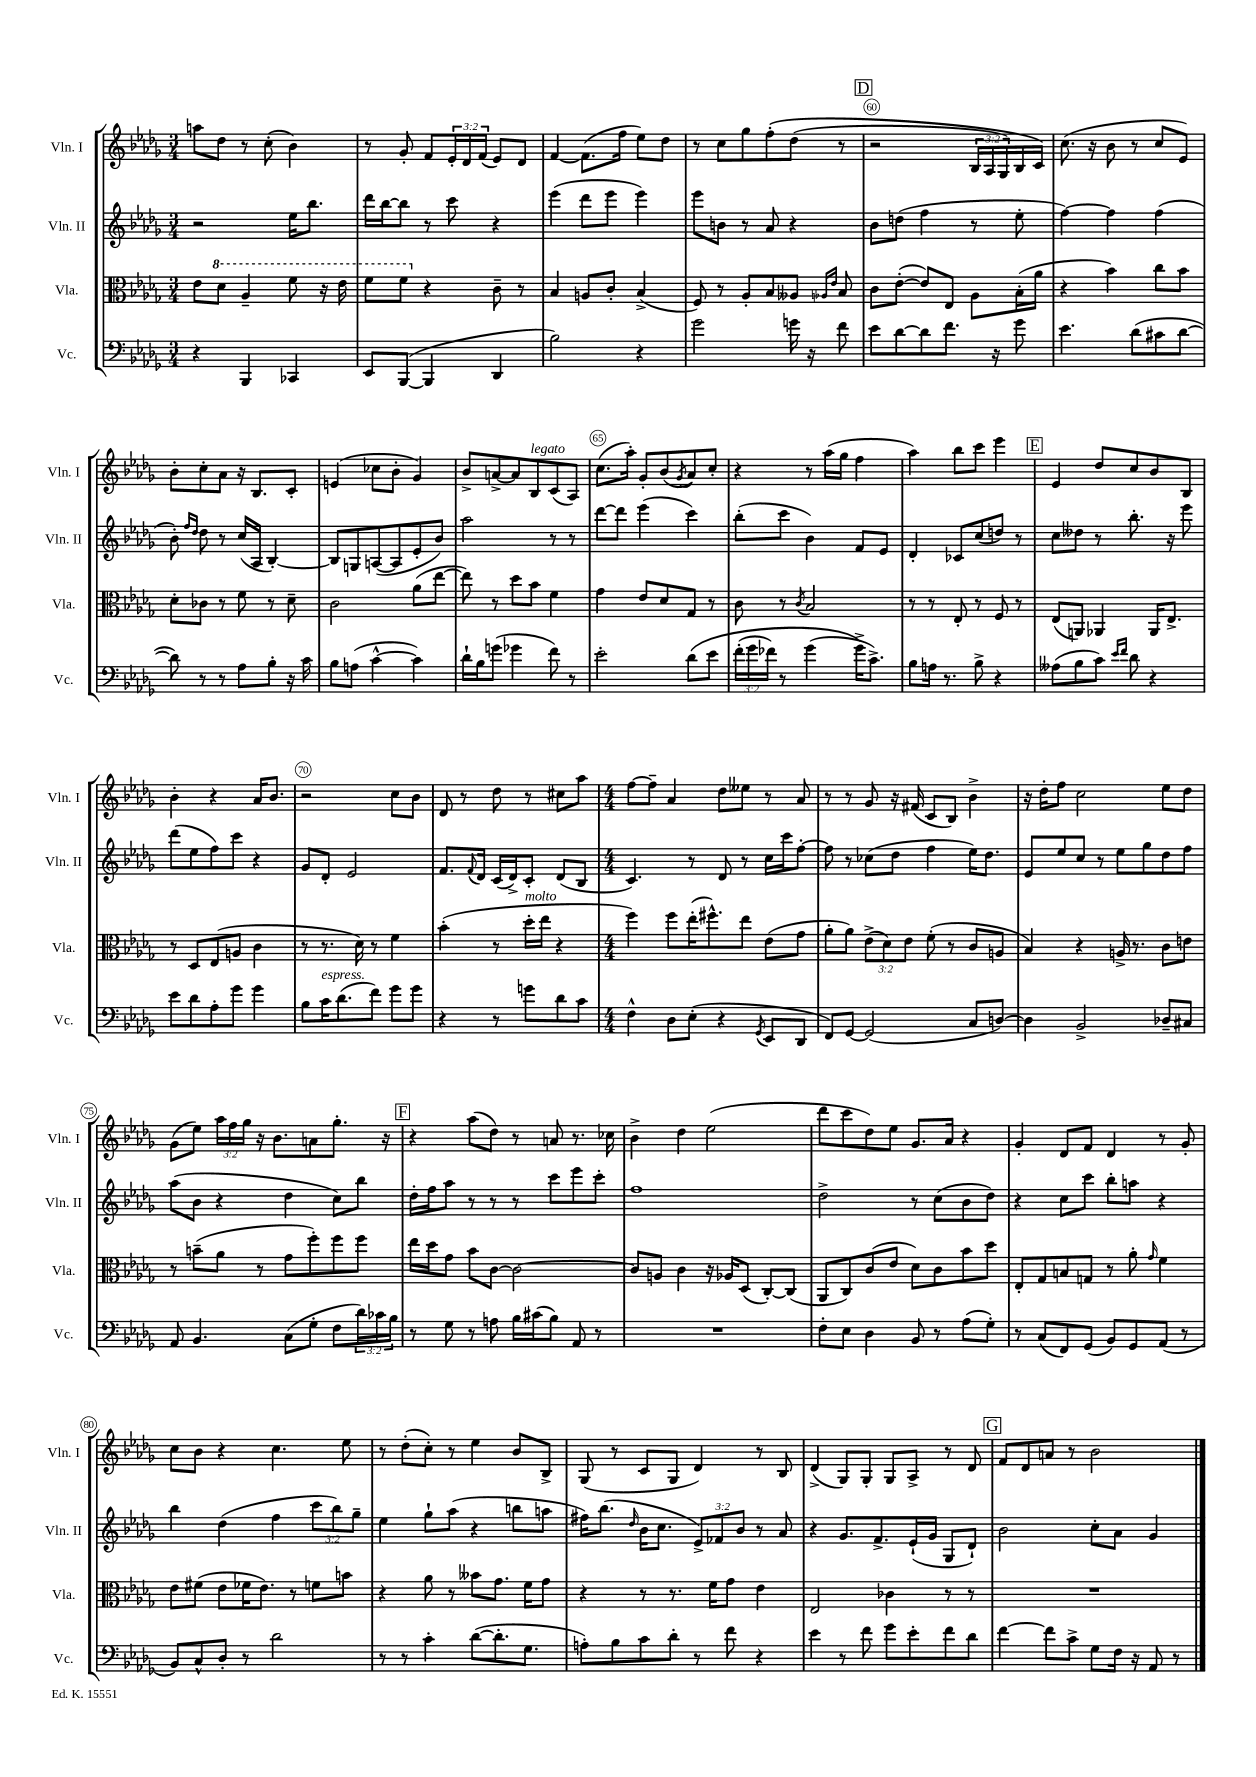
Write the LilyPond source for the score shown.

<<
\new StaffGroup <<
\new Staff = "s0" \with { instrumentName = "Vln. I" shortInstrumentName = "Vln. I" } {
    \clef treble \key des \major \numericTimeSignature \time 3/4 \override Staff.TupletNumber.text = #tuplet-number::calc-fraction-text
    a''8 des''8 r8 c''8-.( bes'4) |
    r8 ges'8-. f'8 \tuplet 3/2 { ees'16-. des'16 f'16( } ees'8) des'8 |
    f'4~ f'8.( f''16 ees''8) des''8 |
    r8 c''8 ges''8 f''8-.\( des''8( r8 |
    \mark \markup { \box "D" } r2 \tuplet 3/2 { bes16 aes16 ges16) } bes16 c'16\) |
    c''8.( r16 bes'8 r8 c''8 ees'8) |
    bes'8-. c''8-. aes'8 r16 bes8. c'8-. |
    e'4( ces''8 bes'8-. ges'4) |
    bes'8-> a'8~-> a'8 bes8^\markup { \italic "legato" } c'8( aes8) |
    c''8.( aes''16-.) ges'8-. bes'8( \acciaccatura { ges'8 } aes'8) c''8-. |
    r4 r8 aes''16( ges''16 f''4 |
    aes''4) bes''8 c'''8 ees'''4 |
    \mark \markup { \box "E" } ees'4 des''8 c''8 bes'8 bes8 |
    bes'4-. r4 aes'16 bes'8. |
    r2 c''8 bes'8 |
    des'8 r8 des''8 r8 cis''8 aes''8 |
    \numericTimeSignature \time 4/4 f''8~ f''8-- aes'4 des''8 eeses''8 r8 aes'8 |
    r8 r8 ges'8 r16 fis'16( c'8 bes8) bes'4-> |
    r16 des''16-. f''8 c''2 ees''8 des''8 |
    ges'8( ees''8) \tuplet 3/2 { aes''16 f''16 ges''16 } r16 bes'8. a'8 ges''8.-. r16 |
    \mark \markup { \box "F" } r4 aes''8( des''8) r8 a'8 r8. ces''16 |
    bes'4-> des''4 ees''2( |
    des'''8 c'''8 des''8) ees''8 ges'8. aes'16 r4 |
    ges'4-. des'8 f'8 des'4 r8 ges'8-. |
    c''8 bes'8 r4 c''4. ees''8 |
    r8 des''8-.( c''8-.) r8 ees''4 bes'8 bes8-> |
    ges8( r8 c'8 ges8 des'4) r8 bes8 |
    des'4->( ges8) ges8-. ges8 aes8-> r8 des'8 |
    \mark \markup { \box "G" } f'8 des'8 a'8 r8 bes'2 \bar "|." |
}
\new Staff = "s1" \with { instrumentName = "Vln. II" shortInstrumentName = "Vln. II" } {
    \clef treble \key des \major \numericTimeSignature \time 3/4 \override Staff.TupletNumber.text = #tuplet-number::calc-fraction-text
    r2 ees''16 bes''8. |
    des'''16 bes''16~ bes''8 r8 c'''8 r4 |
    ees'''4( des'''8 ees'''8 ees'''4) |
    ees'''8 b'8 r8 aes'8 r4 |
    \mark \markup { \box "D" } bes'8 d''8( f''4 r8 ees''8-. |
    f''4~) f''4 f''4( |
    bes'8-.) \grace { f''16 des''16 } des''8 r8 c''16( aes16 bes4~-.) |
    bes8 g8 a8~( a8 ees'8-. bes'8) |
    aes''2 r8 r8 |
    des'''8~ des'''8 ees'''4( c'''4) |
    bes''8-.( c'''8 bes'4) f'8 ees'8 |
    des'4-. ces'8 c''8( d''8) r8 |
    \mark \markup { \box "E" } c''8 deses''8 r8 bes''8.-. r16 ees'''8 |
    des'''8( ees''8 f''8) c'''8 r4 |
    ges'8 des'8-. ees'2 |
    f'8. \appoggiatura { f'8 } des'16 c'16( des'16->) c'8-. des'8( bes8 |
    \numericTimeSignature \time 4/4 c'4.) r8 des'8 r8 c''16 c'''16 f''8~-. |
    f''8 r8 ces''8( des''8 f''4 ees''16) des''8. |
    ees'8 ees''8 c''8 r8 ees''8 ges''8 des''8 f''8 |
    aes''8( bes'8 r4 des''4 c''8) bes''8 |
    \mark \markup { \box "F" } des''16-. f''16 aes''8 r8 r8 r8 c'''8 ees'''8 c'''8-. |
    f''1 |
    des''2-> r8 c''8( bes'8 des''8) |
    r4 c''8 c'''8 bes''8-. a''8 r4 |
    bes''4 des''4( f''4 \tuplet 3/2 { c'''8 bes''8) ges''8-- } |
    ees''4 ges''8-! aes''8( r4 b''8 a''8 |
    fis''16) bes''8.( \grace { des''16 } bes'16 c''8. \tuplet 3/2 { ees'8->) fes'8 bes'8 } r8 aes'8 |
    r4 ges'8. f'8.-> ees'16-!( ges'16 ges8 des'8-!) |
    \mark \markup { \box "G" } bes'2 c''8-. aes'8 ges'4 \bar "|." |
}
\new Staff = "s2" \with { instrumentName = "Vla." shortInstrumentName = "Vla." } {
    \clef alto \key des \major \numericTimeSignature \time 3/4 \override Staff.TupletNumber.text = #tuplet-number::calc-fraction-text
    ees'8 \ottava #1 des''8 aes'4-- f''8 r16 ees''16 |
    f''8 f''8 \ottava #0 r4 c'8-- r8 |
    bes4 a8 c'8-. bes4->( |
    f8) r8 aes8-. bes8 aeses8 \grace { aes16 ees'16 } bes8 |
    \mark \markup { \box "D" } c'8 ees'8~-.( ees'8) ees8 aes8 bes16-.( aes'16 |
    r4 bes'4) c''8 bes'8 |
    des'8-. ces'8 r8 f'8 r8 des'8-- |
    c'2 aes'8( ees''8~ |
    ees''8) r8 des''8 bes'8 f'4 |
    ges'4 ees'8 des'8 ges8 r8 |
    c'8 r8 \acciaccatura { c'8 } bes2 |
    r8 r8 ees8-. r8 f8 r8 |
    \mark \markup { \box "E" } ees8( a,8) aes,4 aes,16 ees8.-> |
    r8 des8 ees8( a8 c'4 |
    r8 r8. des'16) r8 f'4 |
    bes'4-.( r8 des''16-.^\markup { \italic "molto" } ees''16 r4 |
    \numericTimeSignature \time 4/4 f''4) f''8 ees''16-.( fis''8.-^) ees''8 ees'8( ges'8 |
    aes'8-. aes'8) \tuplet 3/2 { ees'8->( des'8) ees'8 } f'8-.( r8 c'8 a8 |
    bes4) r4 a16-> r8. c'8 e'8 |
    r8 b'8--( aes'8 r8 ges'8 f''8-.) f''8 f''8 |
    \mark \markup { \box "F" } ees''16 des''16 ges'8 bes'8 c'8~ c'2~ |
    c'8 a8 c'4 r16 aes16 des8( c8~-.) c8( |
    aes,8 c8) c'8( ees'8 des'8) c'8 bes'8 des''8 |
    ees8-. ges8 b8 g8 r8 aes'8-. \grace { ges'16 } f'4 |
    ees'8 fis'8( ees'8 fes'16 ees'8.) r8 f'8 b'8 |
    r4 aes'8 r8 beses'8 ges'8. f'16 ges'8 |
    r4 r8 r8. f'16 ges'8 ees'4 |
    ees2 ces'4 r8 r8 |
    \mark \markup { \box "G" } R1 \bar "|." |
}
\new Staff = "s3" \with { instrumentName = "Vc." shortInstrumentName = "Vc." } {
    \clef bass \key des \major \numericTimeSignature \time 3/4 \override Staff.TupletNumber.text = #tuplet-number::calc-fraction-text
    r4 bes,,4 ces,4 |
    ees,8 bes,,8~( bes,,4 des,4 |
    bes2) r4 |
    ges'2 g'16 r16 f'8 |
    \mark \markup { \box "D" } ees'8 des'8~ des'8 f'8. r16 ges'8 |
    ees'4. des'8( cis'8 des'8~ |
    des'8) r8 r8 aes8 bes8-. r16 c'16 |
    bes8 a8( c'4~-^ c'4) |
    des'16-! bes16 g'8( ges'4 f'8) r8 |
    ees'2-. des'8\( ees'8 |
    \tuplet 3/2 { f'16-.( ges'16 fes'16) } r8 ges'4( ges'16->\) c'8.->) |
    bes8 a16 r8. bes8-> r4 |
    \mark \markup { \box "E" } aeses8( bes8 c'8) \grace { ees'16 f'16 } des'8 r4 |
    ees'8 des'8 aes8-. ges'8 ges'4 |
    bes8 c'16^\markup { \italic "espress." } des'8.( f'8) ges'8 ges'8 |
    r4 r8 g'8 des'8 c'8 |
    \numericTimeSignature \time 4/4 f4-^ des8 ees8-.( r4 \acciaccatura { ges,8 } ees,8 des,8 |
    f,8) ges,8~ ges,2( c8 d8~) |
    d4 bes,2-> des8-- cis8 |
    aes,8 bes,4. c8( ges8-. f8 \tuplet 3/2 { des'16) ces'16 bes16 } |
    \mark \markup { \box "F" } r8 ges8 r8 a8 bes16 cis'16( bes8) aes,8 r8 |
    R1 |
    f8-. ees8 des4 bes,8 r8 aes8( ges8-.) |
    r8 c8( f,8) ges,8( bes,8) ges,8 aes,8( r8 |
    bes,8) c8-^ des8-. r8 des'2 |
    r8 r8 c'4-. des'8~( des'8.-. ges8. |
    a8-.) bes8 c'8 des'8-. r8 f'8 r4 |
    ees'4 r8 f'8 ges'8 ees'8-. f'8 des'8 |
    \mark \markup { \box "G" } f'4~ f'8 c'8-> ges8 f16 r16 aes,8 r8 \bar "|." |
}
>>
>>
\layout { \context { \Score currentBarNumber = #56 \override BarNumber.break-visibility = ##(#f #t #t) barNumberVisibility = #(every-nth-bar-number-visible 5) \override BarNumber.stencil = #(make-stencil-circler 0.1 0.3 ly:text-interface::print) } }
